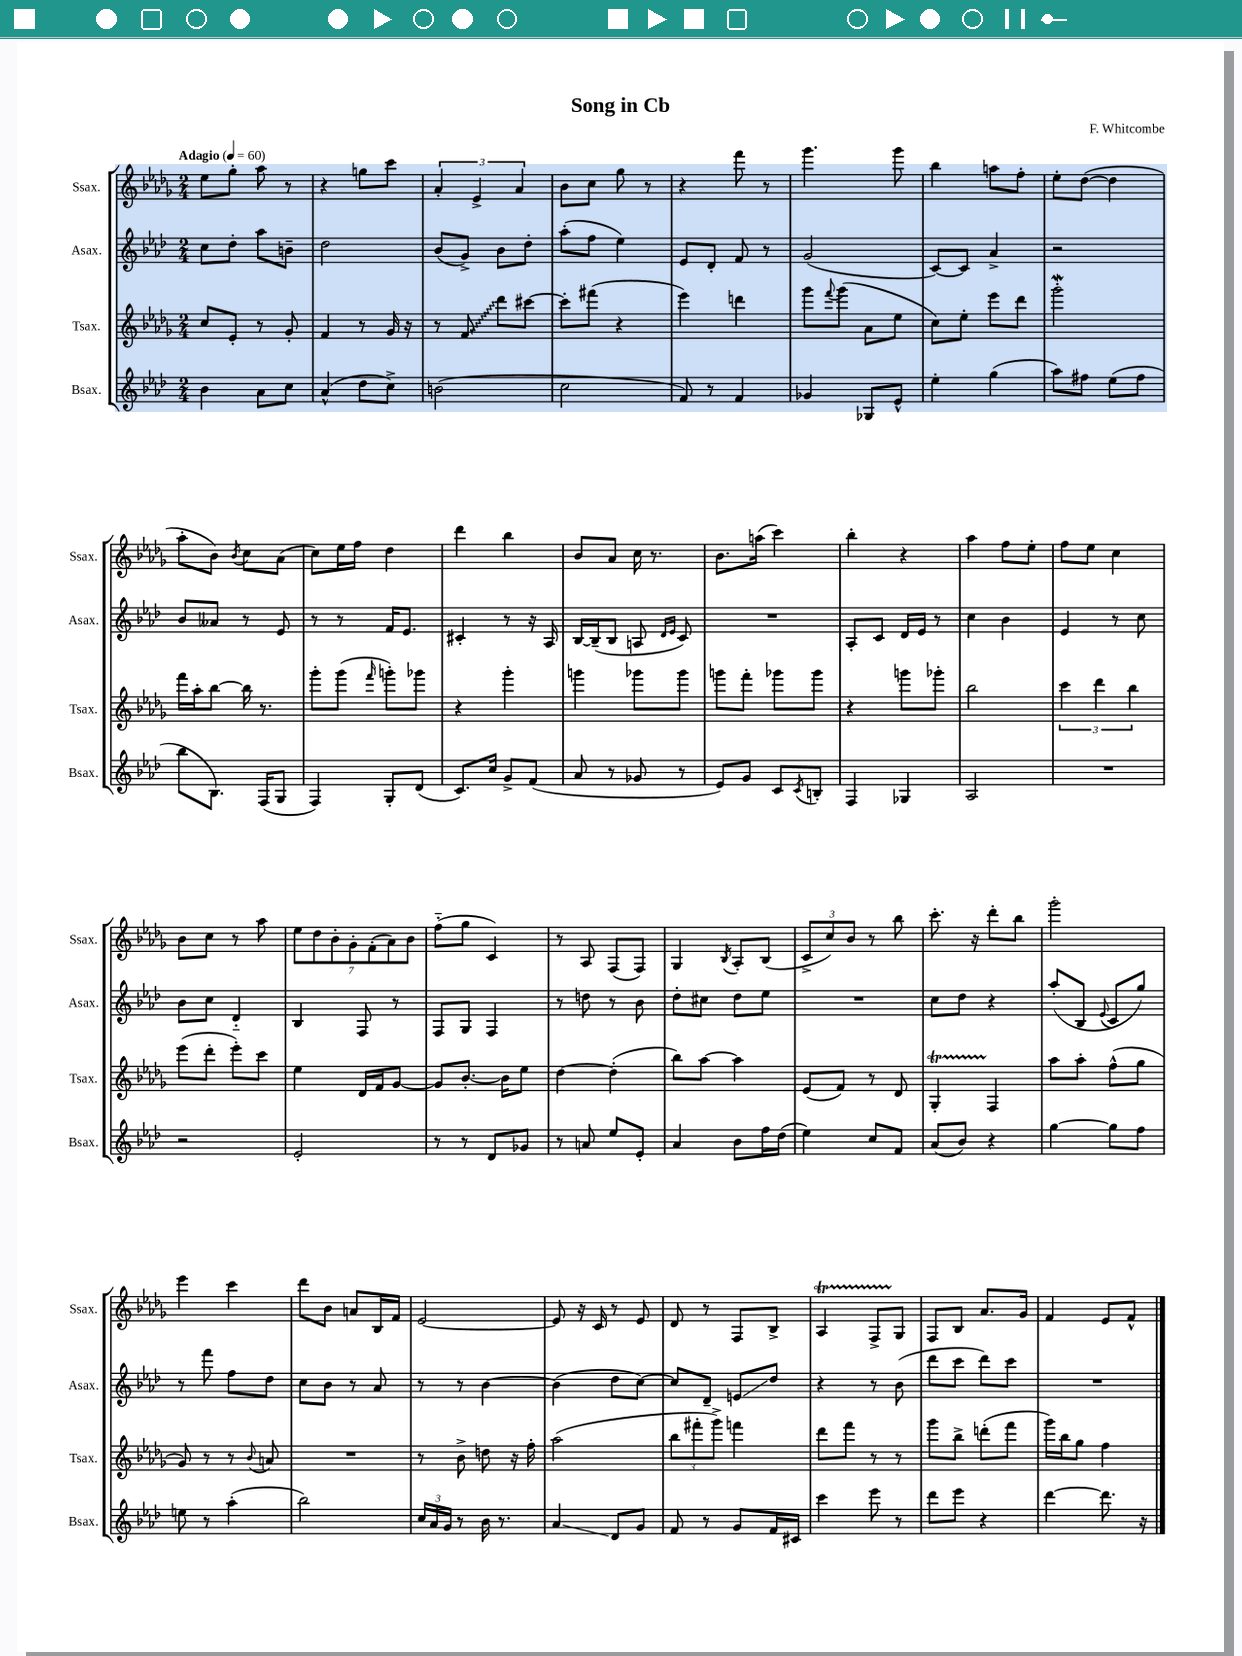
\header { title = "Song in Cb" composer = "F. Whitcombe" }
<<
\new StaffGroup <<
\new Staff = "s0" \with { instrumentName = "Ssax." shortInstrumentName = "Ssax." } {
    \clef treble \key des \major \numericTimeSignature \time 2/4 \tempo "Adagio" 4 = 60
    ees''8 ges''8-. aes''8 r8 |
    r4 g''8 c'''8 |
    \tuplet 3/2 { aes'4-. ees'4-> aes'4 } |
    bes'8 c''8 ges''8 r8 |
    r4 f'''8 r8 |
    ges'''4. ges'''8 |
    bes''4 a''8 f''8-. |
    ees''8-. des''8~( des''4 |
    aes''8-. bes'8) \acciaccatura { bes'8 } c''8 aes'8( |
    c''8) ees''16 f''16 des''4 |
    des'''4 bes''4 |
    bes'8 aes'8 c''16 r8. |
    bes'8. a''16( c'''4) |
    bes''4-. r4 |
    aes''4 f''8 ees''8-. |
    f''8 ees''8 c''4 |
    bes'8 c''8 r8 aes''8 |
    \tuplet 7/4 { ees''8 des''8 bes'8-. ges'8-. f'8-.( aes'8) bes'8 } |
    f''8-_( ges''8 c'4) |
    r8 aes8 f8( f8) |
    ges4 \acciaccatura { bes8 } aes8-. bes8( |
    \tuplet 3/2 { c'8-> c''8) bes'8 } r8 bes''8 |
    c'''8.-. r16 des'''8-. bes''8 |
    ges'''2-. |
    ees'''4 c'''4 |
    des'''8 bes'8 a'8 bes16 f'16 |
    ees'2~ |
    ees'8 r16 c'16 r8 ees'8 |
    des'8 r8 f8 bes8-> |
    aes4\startTrillSpan f8-> ges8\stopTrillSpan |
    f8 bes8 aes'8. ges'16 |
    f'4 ees'8 f'8-^ \bar "|." |
}
\new Staff = "s1" \with { instrumentName = "Asax." shortInstrumentName = "Asax." } {
    \clef treble \key aes \major \numericTimeSignature \time 2/4
    c''8 des''8-. aes''8 b'8-- |
    des''2 |
    bes'8( g'8->) bes'8 des''8-. |
    aes''8-.( f''8 ees''4) |
    ees'8 des'8-. f'8 r8 |
    g'2( |
    c'8~) c'8 aes'4-> |
    r2 |
    bes'8 aeses'8 r8 ees'8 |
    r8 r8 f'16 ees'8. |
    cis'4-. r8 r16 aes16 |
    bes16~ bes16--( bes8 a8 \grace { des'16 ees'16 } c'8) |
    R2 |
    aes8-. c'8 des'16 ees'16 r8 |
    c''4 bes'4 |
    ees'4 r8 c''8 |
    bes'8 c''8 des'4-_ |
    bes4 f8 r8 |
    f8 g8 f4 |
    r8 d''8 r8 bes'8 |
    des''8-. cis''8 des''8 ees''8 |
    R2 |
    c''8 des''8 r4 |
    aes''8-.( bes8 \appoggiatura { ees'8 } c'8 g''8) |
    r8 f'''8 f''8 des''8 |
    c''8 bes'8 r8 aes'8 |
    r8 r8 bes'4~ |
    bes'4( des''8 c''8~) |
    c''8 des'8-- e'8\glissando des''8 |
    r4 r8 bes'8( |
    des'''8 c'''8 des'''8) c'''8 |
    R2 \bar "|." |
}
\new Staff = "s2" \with { instrumentName = "Tsax." shortInstrumentName = "Tsax." } {
    \clef treble \key des \major \numericTimeSignature \time 2/4
    c''8 ees'8-. r8 ges'8-. |
    f'4 r8 ges'16 r16 |
    r8 \once \override Glissando.style = #'zigzag f'8\glissando des'''8 cis'''8~ |
    cis'''8-. fis'''8( r4 |
    ees'''4) d'''4 |
    ges'''8 \appoggiatura { f'''8 } ges'''8( aes'8 ees''8 |
    c''8) ees''8-. ees'''8 des'''8 |
    ges'''2-.\mordent |
    f'''16 aes''16-. bes''8~ bes''16 r8. |
    ges'''8-. ges'''8( \grace { f'''16 } g'''8-.) ges'''8 |
    r4 ges'''4-. |
    g'''4 ges'''8 ges'''8 |
    g'''8 f'''8-. ges'''8 ges'''8 |
    r4 g'''8 ges'''8-. |
    bes''2 |
    \tuplet 3/2 { c'''4 des'''4 bes''4 } |
    ees'''8( des'''8-. ees'''8-.) c'''8 |
    ees''4 des'16 f'16 ges'8~ |
    ges'8 bes'8.~-. bes'16 ees''8 |
    des''4~ des''4-.( |
    bes''8) aes''8~ aes''4 |
    ees'8( f'8) r8 des'8 |
    ges4-.\startTrillSpan f4\stopTrillSpan |
    aes''8 aes''8-. f''8-^( ges''8 |
    ges'8) r8 r8 \appoggiatura { bes'8 } a'8 |
    R2 |
    r8 bes'8-> d''8 r16 f''16-. |
    aes''2( |
    \tuplet 3/2 { bes''8 fis'''8-. ges'''8->) } f'''4 |
    des'''8 f'''8 r8 r8 |
    ges'''8 bes''8-> d'''8-.( f'''8 |
    ges'''16) bes''16 ges''8 f''4 \bar "|." |
}
\new Staff = "s3" \with { instrumentName = "Bsax." shortInstrumentName = "Bsax." } {
    \clef treble \key aes \major \numericTimeSignature \time 2/4
    bes'4 aes'8 c''8 |
    aes'4-^( des''8 c''8->) |
    b'2( |
    c''2 |
    f'8) r8 f'4 |
    ges'4 ges8 ees'8-^ |
    ees''4-. g''4( |
    aes''8) fis''8 ees''8( fis''8 |
    bes''8 bes8.) f16( g8 |
    f4) g8-. des'8( |
    c'8.) c''16 g'8-> f'8( |
    aes'8 r8 ges'8 r8 |
    ees'8) g'8 c'8 \acciaccatura { c'8 } b8-. |
    f4 ges4 |
    aes2 |
    R2 |
    r2 |
    ees'2-. |
    r8 r8 des'8 ges'8 |
    r8 a'8 ees''8 ees'8-. |
    aes'4 bes'8 f''16 des''16( |
    ees''4) c''8 f'8 |
    aes'8( bes'8) r4 |
    g''4~ g''8 f''8 |
    e''8 r8 aes''4-.( |
    bes''2) |
    \tuplet 3/2 { c''16 aes'16 g'16 } r8 bes'16 r8. |
    aes'4\glissando des'8 g'8 |
    f'8 r8 g'8 f'16 cis'16 |
    c'''4 ees'''8 r8 |
    des'''8 ees'''8 r4 |
    des'''4~ des'''8. r16 \bar "|." |
}
>>
>>
\layout { \context { \Score \remove "Bar_number_engraver" } }
